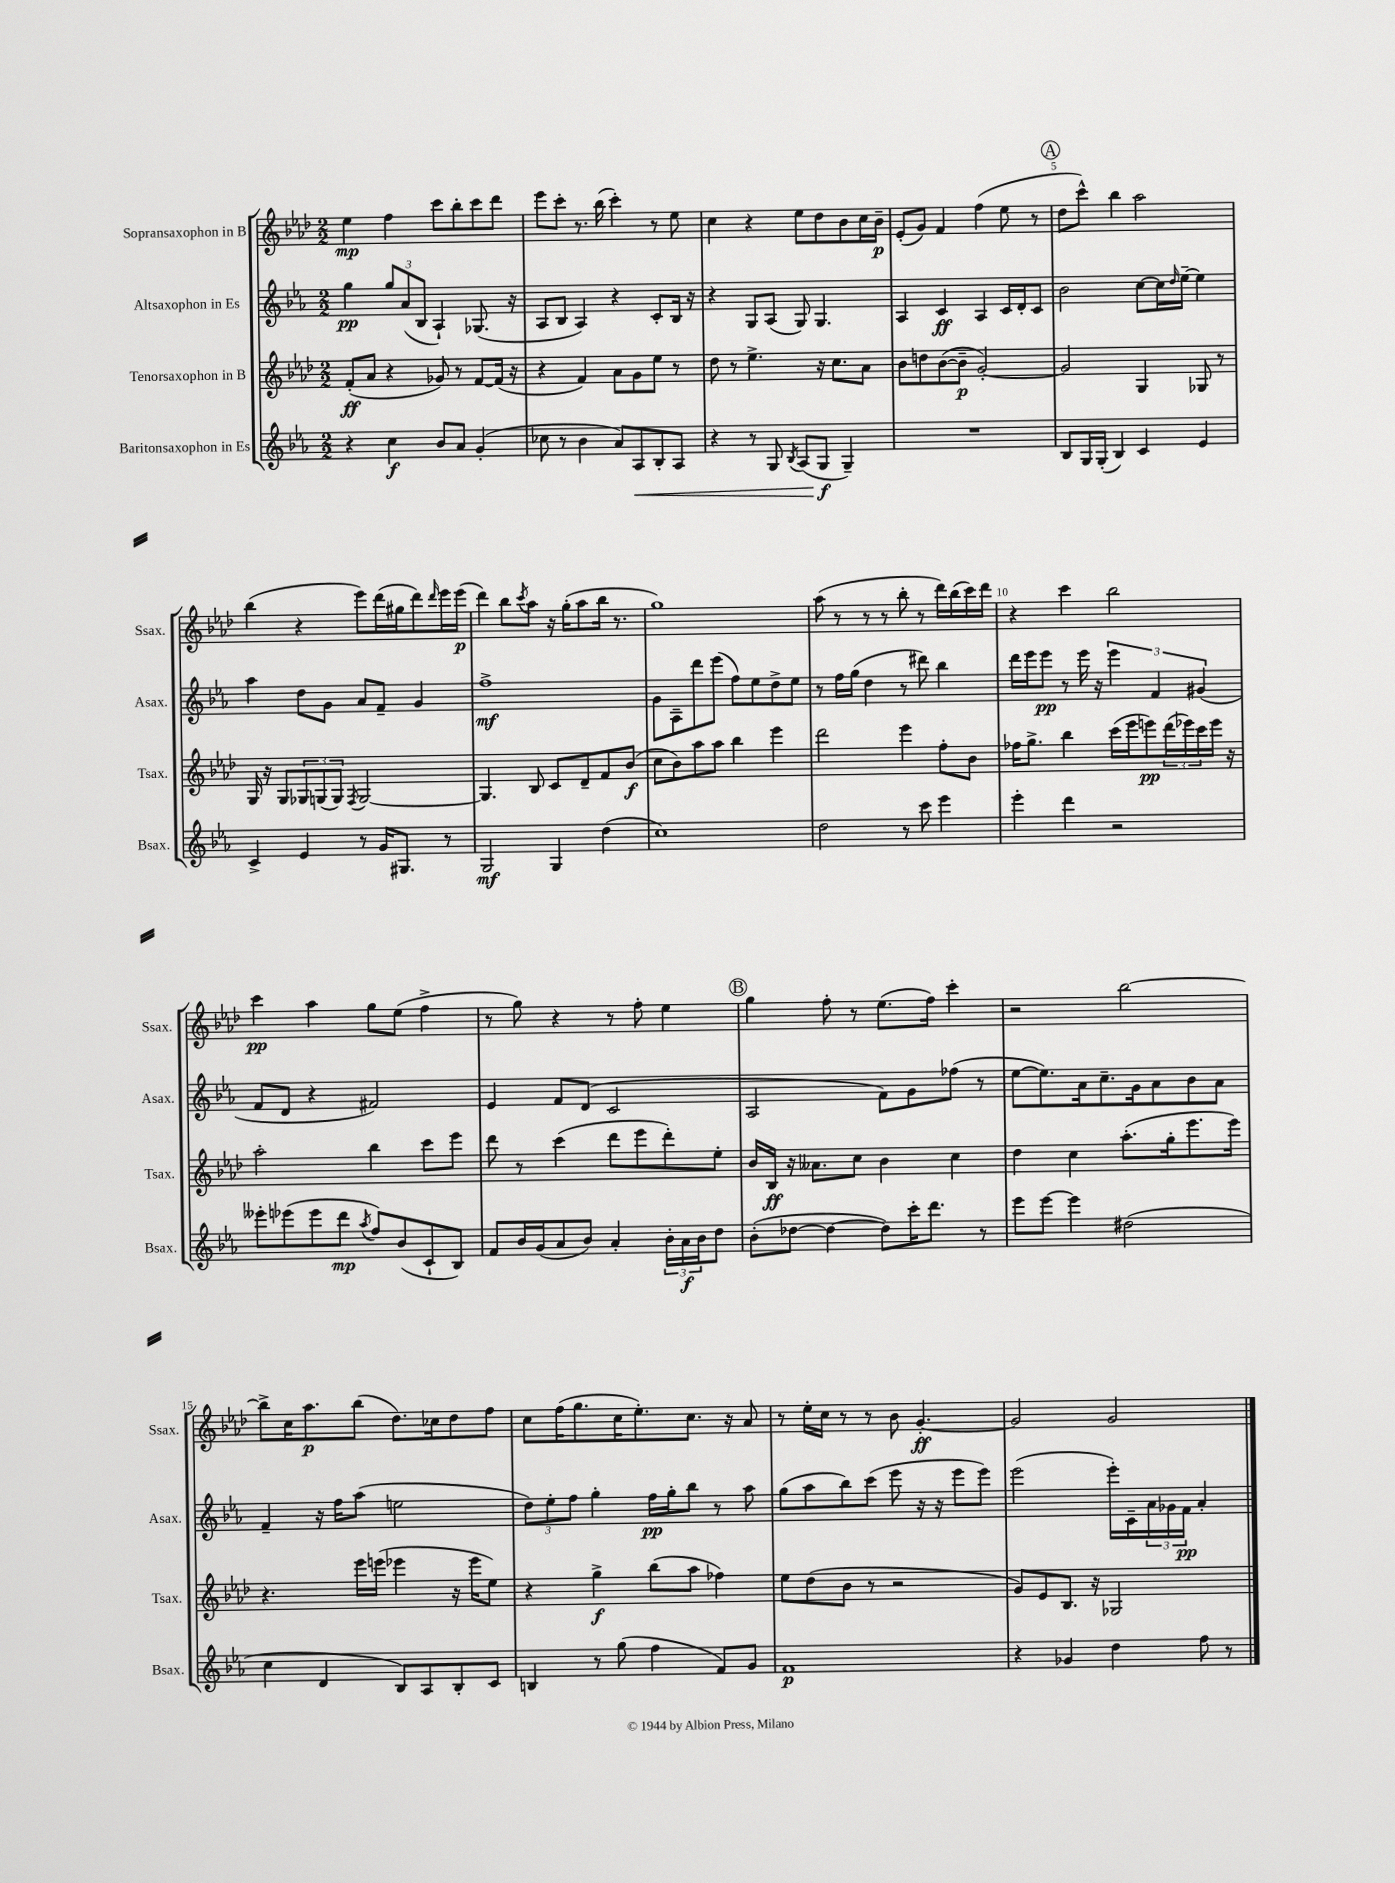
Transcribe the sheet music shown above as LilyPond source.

<<
\new StaffGroup <<
\new Staff = "s0" \with { instrumentName = "Sopransaxophon in B" shortInstrumentName = "Ssax." } {
    \clef treble \key aes \major \numericTimeSignature \time 2/2
    ees''4\mp f''4 c'''8 bes''8-. c'''8 des'''8 |
    ees'''8 c'''8-. r8. bes''16( c'''4-.) r8 ees''8 |
    c''4 r4 ees''8 des''8 bes'8 c''16 bes'16--\p |
    ees'8-.( g'8) f'4 f''4( ees''8 r8 |
    \mark \markup { \circle "A" } des''8 c'''8-^) bes''4 aes''2 |
    bes''4( r4 ees'''8) des'''16( gis''16 des'''8) \grace { des'''16 } ees'''16 ees'''16\p( |
    des'''4) bes''8 \acciaccatura { c'''8 } aes''8 r16 g''16-.( aes''8 bes''16 r8. |
    g''1) |
    aes''8( r8 r8 r8 bes''8-. r8 des'''16) bes''16( c'''16) des'''16 |
    r4 c'''4 bes''2 |
    c'''4\pp aes''4 g''8 ees''8( f''4-> |
    r8 g''8) r4 r8 f''8-. ees''4 |
    \mark \markup { \circle "B" } g''4 f''8-. r8 ees''8.( f''16) c'''4-. |
    r2 bes''2~ |
    bes''8-> c''16 aes''8.\p bes''8( des''8.) ces''16 des''8 f''8 |
    c''8 f''16( g''8. c''16 ees''8.-.) c''8. r16 aes'8 |
    r8 ees''16-. c''16 r8 r8 bes'8 g'4.~-.\ff |
    g'2 g'2 \bar "|." |
}
\new Staff = "s1" \with { instrumentName = "Altsaxophon in Es" shortInstrumentName = "Asax." } {
    \clef treble \key ees \major \numericTimeSignature \time 2/2
    g''4\pp \tuplet 3/2 { g''8 aes'8( bes8 } aes4-!) ges8.( r16 |
    aes8 bes8 aes4) r4 c'8-. bes16 r16 |
    r4 g8 aes8( g8) g4. |
    aes4 c'4\ff aes4 c'16 d'16-. c'8 |
    \mark \markup { \circle "A" } bes'2 c''8~ c''16 \grace { d''16 } ees''16~-- ees''4 |
    aes''4 d''8 g'8 aes'8 f'8-- g'4 |
    f''1->\mf |
    g'8 aes8-- d'''8 ees'''8( f''8) ees''8 d''8-> ees''8 |
    r8 f''16 g''16( d''4 r8 dis'''8) bes''4 |
    d'''16 ees'''16 ees'''8\pp r8 ees'''16 r16 \tuplet 3/2 { ees'''4 f'4 gis'4( } |
    f'8 d'8 r4 fis'2) |
    ees'4 f'8 d'8( c'2 |
    \mark \markup { \circle "B" } aes2 f'8) g'8 fes''8( r8 |
    ees''8~ ees''8.) aes'16 c''8.-- g'16 aes'8 bes'8 aes'8 |
    f'4-- r16 f''16 aes''8( e''2 |
    \tuplet 3/2 { d''8) ees''8-. f''8 } g''4-. f''16\pp g''16-. bes''8 r8 aes''8 |
    g''8( aes''8 bes''8) c'''8( ees'''8 r16 r16 ees'''8 ees'''8) |
    ees'''2( ees'''16-.) c'16-- \tuplet 3/2 { aes'16 ges'16 f'16\pp } aes'4-. \bar "|." |
}
\new Staff = "s2" \with { instrumentName = "Tenorsaxophon in B" shortInstrumentName = "Tsax." } {
    \clef treble \key aes \major \numericTimeSignature \time 2/2
    f'8-.\ff( aes'8 r4 ges'8) r8 f'8~ f'16( r16 |
    r4 f'4) aes'8 g'8 ees''8 r8 |
    des''8 r8 ees''4.-> r16 c''8. aes'8 |
    bes'8 d''8 bes'8~( bes'8--\p g'2~-.) |
    \mark \markup { \circle "A" } g'2 g4 ges8 r8 |
    g16 r16 g8 \tuplet 3/2 { ges8 g8( g8) } \acciaccatura { f8 } g2~ |
    g4. bes8 c'8 des'8-- f'8 bes'8\f( |
    c''8 bes'8) aes''8 aes''8 bes''4 ees'''4 |
    des'''2 ees'''4 f''8-. bes'8 |
    fes''16 g''8.-> bes''4 c'''16( ees'''16 e'''8\pp) \tuplet 3/2 { des'''16( ees'''16) c'''16 } ees'''16 r16 |
    aes''2-. bes''4 c'''8 ees'''8 |
    des'''8 r8 c'''4( des'''8 ees'''8 des'''8-.) ees''8-. |
    \mark \markup { \circle "B" } bes'16 bes16\ff r16 aeses'8. c''8 bes'4 c''4 |
    des''4 c''4 aes''8.-.( g''16-. ees'''8. ees'''16) |
    r4. ees'''16 e'''16( ees'''4 r16 ees'''16 ees''8) |
    r4 g''4->\f bes''8( aes''8 fes''4) |
    ees''8 des''8( bes'8 r8 r2 |
    g'8) ees'8 bes8. r16 ges2 \bar "|." |
}
\new Staff = "s3" \with { instrumentName = "Baritonsaxophon in Es" shortInstrumentName = "Bsax." } {
    \clef treble \key ees \major \numericTimeSignature \time 2/2
    r4 c''4\f bes'8 aes'8 g'4-.( |
    ces''8 r8 bes'4 aes'8) aes8\< bes8-. aes8 |
    r4 r8 g8 \acciaccatura { bes8 } aes8( g8\f\! g4--) |
    R1 |
    \mark \markup { \circle "A" } bes8 g16 g16-.( bes4) c'4 ees'4 |
    c'4-> ees'4 r8 g'16 gis8. r8 |
    g2\mf g4 d''4( |
    c''1) |
    d''2 r8 c'''8 ees'''4 |
    ees'''4-. d'''4 r2 |
    eeses'''8-. ees'''8( ees'''8 d'''8\mp \acciaccatura { aes''8 } f''8) bes'8( c'8-! bes8) |
    f'8 bes'16 g'16( aes'8 bes'8) aes'4-. \tuplet 3/2 { bes'16-. aes'16\f bes'16 } d''8 |
    \mark \markup { \circle "B" } bes'8-.( des''8~ des''4~ des''8) c'''16-. d'''8. r8 |
    ees'''8 ees'''8~ ees'''4 dis''2( |
    c''4 d'4 bes8) aes8 bes8-. c'8 |
    b4 r8 g''8( f''4 f'8) g'8 |
    f'1\p |
    r4 ges'4 d''4 f''8 r8 \bar "|." |
}
>>
>>
\layout { \context { \Score \override BarNumber.break-visibility = ##(#f #t #t) barNumberVisibility = #(every-nth-bar-number-visible 5) } }
